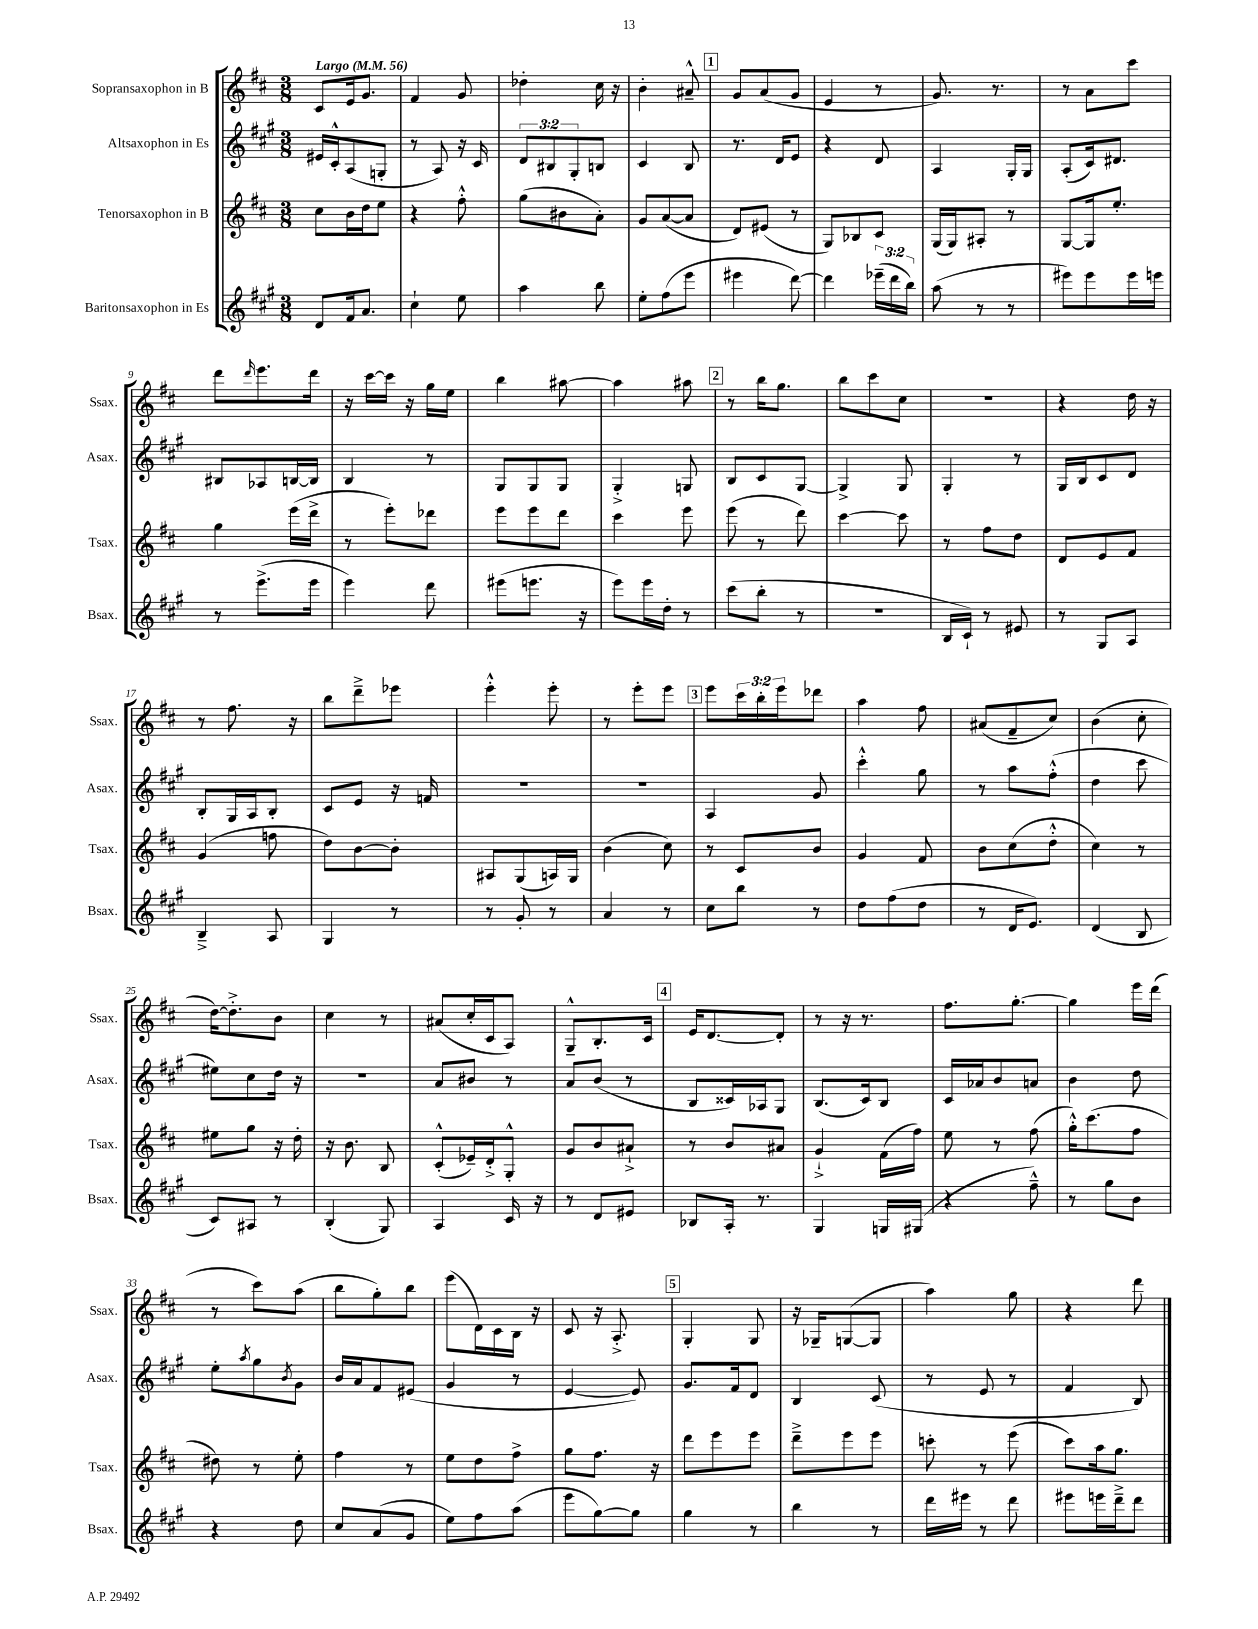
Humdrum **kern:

**kern	**kern	**kern	**kern
*part4	*part3	*part2	*part1
*staff4	*staff3	*staff2	*staff1
*I"Baritonsaxophon in Es	*I"Tenorsaxophon in B	*I"Altsaxophon in Es	*I"Sopransaxophon in B
*I'Bsax.	*I'Tsax.	*I'Asax.	*I'Ssax.
*clefG2	*clefG2	*clefG2	*clefG2
*k[f#c#g#]	*k[f#c#]	*k[f#c#g#]	*k[f#c#]
*M3/8	*M3/8	*M3/8	*M3/8
*MM56	*MM56	*MM56	*MM56
=1	=1	=1	=1
!	!	!	!LO:TX:a:B:t=Largo
8d/L	8cc#\L	16e#X/LL	8c#/L
.	.	16c#'^^/J	.
16f#/k	16b\L	(8A/	16e/k
8.a/J	16dd\J	.	8.g/J
.	8ee\J	8Gn'/J	.
=2	=2	=2	=2
4cc#`\	4r	8r	4f#/
.	.	8A/)	.
8ee\	8ff#'^^\	16r	8g/
.	.	16c#/	.
=3	=3	=3	=3
4aa\	(8gg\L	12d/L	4dd-X'\
.	.	12B#X/	.
.	8b#X\	.	.
.	.	12G#'/	.
8bb\	8a'\J)	8Bn/J	16cc#\
.	.	.	16r
=4	=4	=4	=4
8ee'\L	8g/L	4c#/	4b'\
(8ff#\	([8a/	.	.
8eee\J	8a/J]	8B/	8a#X~^^/
!!LO:REH:place=s1:t=1
=5	=5	=5	=5
4eee#X\	8d/L)	8.r	8g/L
.	(8e#X/J	.	(8a/
.	.	16d/KL	.
[8ddd\)	8r	8e/J	8g/J
=6	=6	=6	=6
4ddd\]	8G/L)	4r	4e/
.	8B-X/	.	.
(24eee-X~\LL	8c#/J	8d/	8r
24ddd\	.	.	.
24bb\JJ)	.	.	.
=7	=7	=7	=7
(8aa\	(16G/LL	4A/	8.g/)
.	16G/J)	.	.
8r	8A#X'/J	.	.
.	.	.	8.r
8r	8r	16G#'/LL	.
.	.	16G#/JJ	.
=8	=8	=8	=8
8eee#X\L)	[8G/L	(8A'/L	8r
8eee#\	16G/k]	16c#/k)	8a\L
.	8.ee'/J	8.d#X/J	.
16eee#\L	.	.	8ccc#\J
16eeen\JJ	.	.	.
!!LO:LB:g=z
=9	=9	=9	=9
8r	4gg\	8B#X/L	8ddd\L
.	.	.	16qqddd/
(8.eee^\L	.	8A-X/	8.eee\
.	(16eee\LL	[16Bn/L	.
16eee\Jk	16ddd^\JJ	16B/JJ]	16ddd\Jk
=10	=10	=10	=10
4eee\)	8r	4B/	16r
.	.	.	[16ccc#\LL
.	8eee'\L)	.	16ccc#\JJ]
.	.	.	16r
8ddd\	8ddd-X\J	8r	16gg\LL
.	.	.	16ee\JJ
=11	=11	=11	=11
(8eee#X\L	8eee\L	8G#/L	4bb\
8.eeen\J	8eee\	8G#/	.
.	8ddd\J	8G#/J	[8aa#X\
16r	.	.	.
=12	=12	=12	=12
8eee\L)	4ccc#\	4G#'^/	4aa#\]
16eee\L	.	.	.
16dd'\JJ	.	.	.
8r	8eee\	8Gn/	8aa#X\
!!LO:REH:place=s1:t=2
=13	=13	=13	=13
(8ccc#\L	(8eee\	8B/L	8r
8bb'\J	8r	8c#/	16bb\KL
.	.	.	8.gg\J
8r	8ddd\)	[8G#/J	.
=14	=14	=14	=14
4.r	[4ccc#\	4G#^/]	8bb\L
.	.	.	8ccc#\
.	8ccc#\]	8G#/	8cc#\J
=15	=15	=15	=15
16B/LL	8r	4G#'/	4.r
16c#`/JJ)	.	.	.
8r	8ff#\L	.	.
8e#X/	8dd\J	8r	.
=16	=16	=16	=16
8r	8d/L	16G#/LL	4r
.	.	16B/J	.
8G#/L	8e/	8c#/	.
8A/J	8f#/J	8d/J	16dd\
.	.	.	16r
!!LO:LB:g=z
=17	=17	=17	=17
4B~^/	(4g/	8B'/L	8r
.	.	16G#/L	8.ff#\
.	.	16A/J	.
8A/	8ffn\	8B'/J	.
.	.	.	16r
=18	=18	=18	=18
4G#/	8dd\L)	8c#/L	8bb\L
.	[8b\	8e/J	8ddd~^\
8r	8b'\J]	16r	8eee-X\J
.	.	16fn/	.
=19	=19	=19	=19
8r	8A#X/L	4.r	4eee'^^\
8g#'/	(8G/	.	.
8r	16An/L)	.	8eee'\
.	16G/JJ	.	.
=20	=20	=20	=20
4a/	(4b\	4.r	8r
.	.	.	8eee'\L
8r	8cc#\)	.	8eee\J
!!LO:REH:place=s1:t=3
=21	=21	=21	=21
8cc#\L	8r	4A/	8eee\L
8bb\J	8c#/L	.	24ccc#\L
.	.	.	24bb'\
.	.	.	24eee\J
8r	8b/J	8g#/	8ddd-X\J
=22	=22	=22	=22
8dd\L	4g/	4ccc#'^^\	4aa\
(8ff#\	.	.	.
8dd\J	8f#/	8gg#\	8ff#\
=23	=23	=23	=23
8r	8b\L	8r	(8a#X/L
16d/KL	(8cc#\	8aa\L	8f#~/
8.e/J)	.	.	.
.	8dd'^^\J	(8ff#'^^\J	8cc#/J)
=24	=24	=24	=24
(4d/	4cc#\)	4dd\	(4b\
8B/	8r	8ccc#\	8cc#'\
!!LO:LB:g=z
=25	=25	=25	=25
8c#/L)	8ee#X\L	8ee#X\L)	[16dd\KL)
.	.	.	8.dd'^\]
8A#X/J	8gg\J	8cc#\	.
8r	16r	16dd\Jk	8b\J
.	16dd'\	16r	.
=26	=26	=26	=26
(4B'/	16r	4.r	4cc#\
.	8.b\	.	.
8G#/)	8B/	.	8r
=27	=27	=27	=27
4A/	(8c#'^^/L	8a/L	(8a#X/L
.	16e-X~/L)	8b#X/J	16cc#'/L
.	16d'^/J	.	16c#/J
16c#/	8G'^^/J	8r	8A/J)
16r	.	.	.
=28	=28	=28	=28
8r	8g/L	8a/L	8G~^^/L
8d/L	8b/	(8b/J	8.B'/
8e#X/J	8a#X`^/J	8r	.
.	.	.	16c#/Jk
!!LO:REH:place=s1:t=4
=29	=29	=29	=29
8B-X/L	8r	8B/L	16e/KL
.	.	.	[8.d/
16A'/Jk	8b/L	16c##X/L)	.
8.r	.	16A-X/J	.
.	8a#X/J	8G#/J	8d'/J]
=30	=30	=30	=30
4G#/	4g`^/	(8.B/L	8r
.	.	.	16r
.	.	16c#/k)	8.r
16Gn/LL	(16f#\LL	8B/J	.
(16G#X/JJ	16ff#\JJ)	.	.
=31	=31	=31	=31
4r	8ee\	16c#/LL	8.ff#\L
.	.	16a-X/J	.
.	8r	8b/	.
.	.	.	[8.gg'\J
8ff#~^^\)	(8ff#\	8an/J	.
=32	=32	=32	=32
8r	16gg'^^\KL)	4b\	4gg\]
.	(8.ccc#\	.	.
8gg#\L	.	.	.
8b\J	8ff#\J	8dd\	16eee\LL
.	.	.	(16ddd\JJ
!!LO:LB:g=z
=33	=33	=33	=33
4r	8dd#X\)	8ee'\L	8r
.	.	8qaa/	.
.	8r	8gg#\	8ccc#\L)
.	.	8qb/	.
8dd\	8ee'\	8g#\J	(8aa\J
=34	=34	=34	=34
8cc#/L	4ff#\	16b/LL	8bb\L
.	.	16a/J	.
(8a/	.	8f#/	8gg'\)
8g#/J	8r	(8e#X/J	8bb\J
=35	=35	=35	=35
8ee\L)	8ee\L	4g#/	(8eee\L
8ff#\	8dd\	.	16d\L)
.	.	.	16c#\
(8aa\J	8ff#^\J	8r	16B\JJ
.	.	.	16r
=36	=36	=36	=36
8eee\L	8gg\L	[4e/	8c#/
[8gg#\)	8.ff#\J	.	16r
.	.	.	8.A'^/
8gg#\J]	.	8e/])	.
.	16r	.	.
!!LO:REH:place=s1:t=5
=37	=37	=37	=37
4gg#\	8ddd\L	8.g#/L	4G'/
.	8eee\	.	.
.	.	16f#/k	.
8r	8eee\J	8d/J	8G/
=38	=38	=38	=38
4bb\	8ddd~^\L	4B/	16r
.	.	.	16G-X~/KL
.	8eee\	.	([8Gn/
8r	8eee\J	(8c#/	8G/J]
=39	=39	=39	=39
16ddd\LL	8cccn'\	8r	4aa\)
16eee#X\JJ	.	.	.
8r	8r	8e/	.
8ddd\	(8eee\	8r	8gg\
=40	=40	=40	=40
8eee#X\L	8ccc#\L)	4f#/	4r
16eeen\L	16aa\k	.	.
16ddd~^\J	8.gg\J	.	.
8ddd\J	.	8B/)	8ddd\
==	==	==	==
*-	*-	*-	*-
